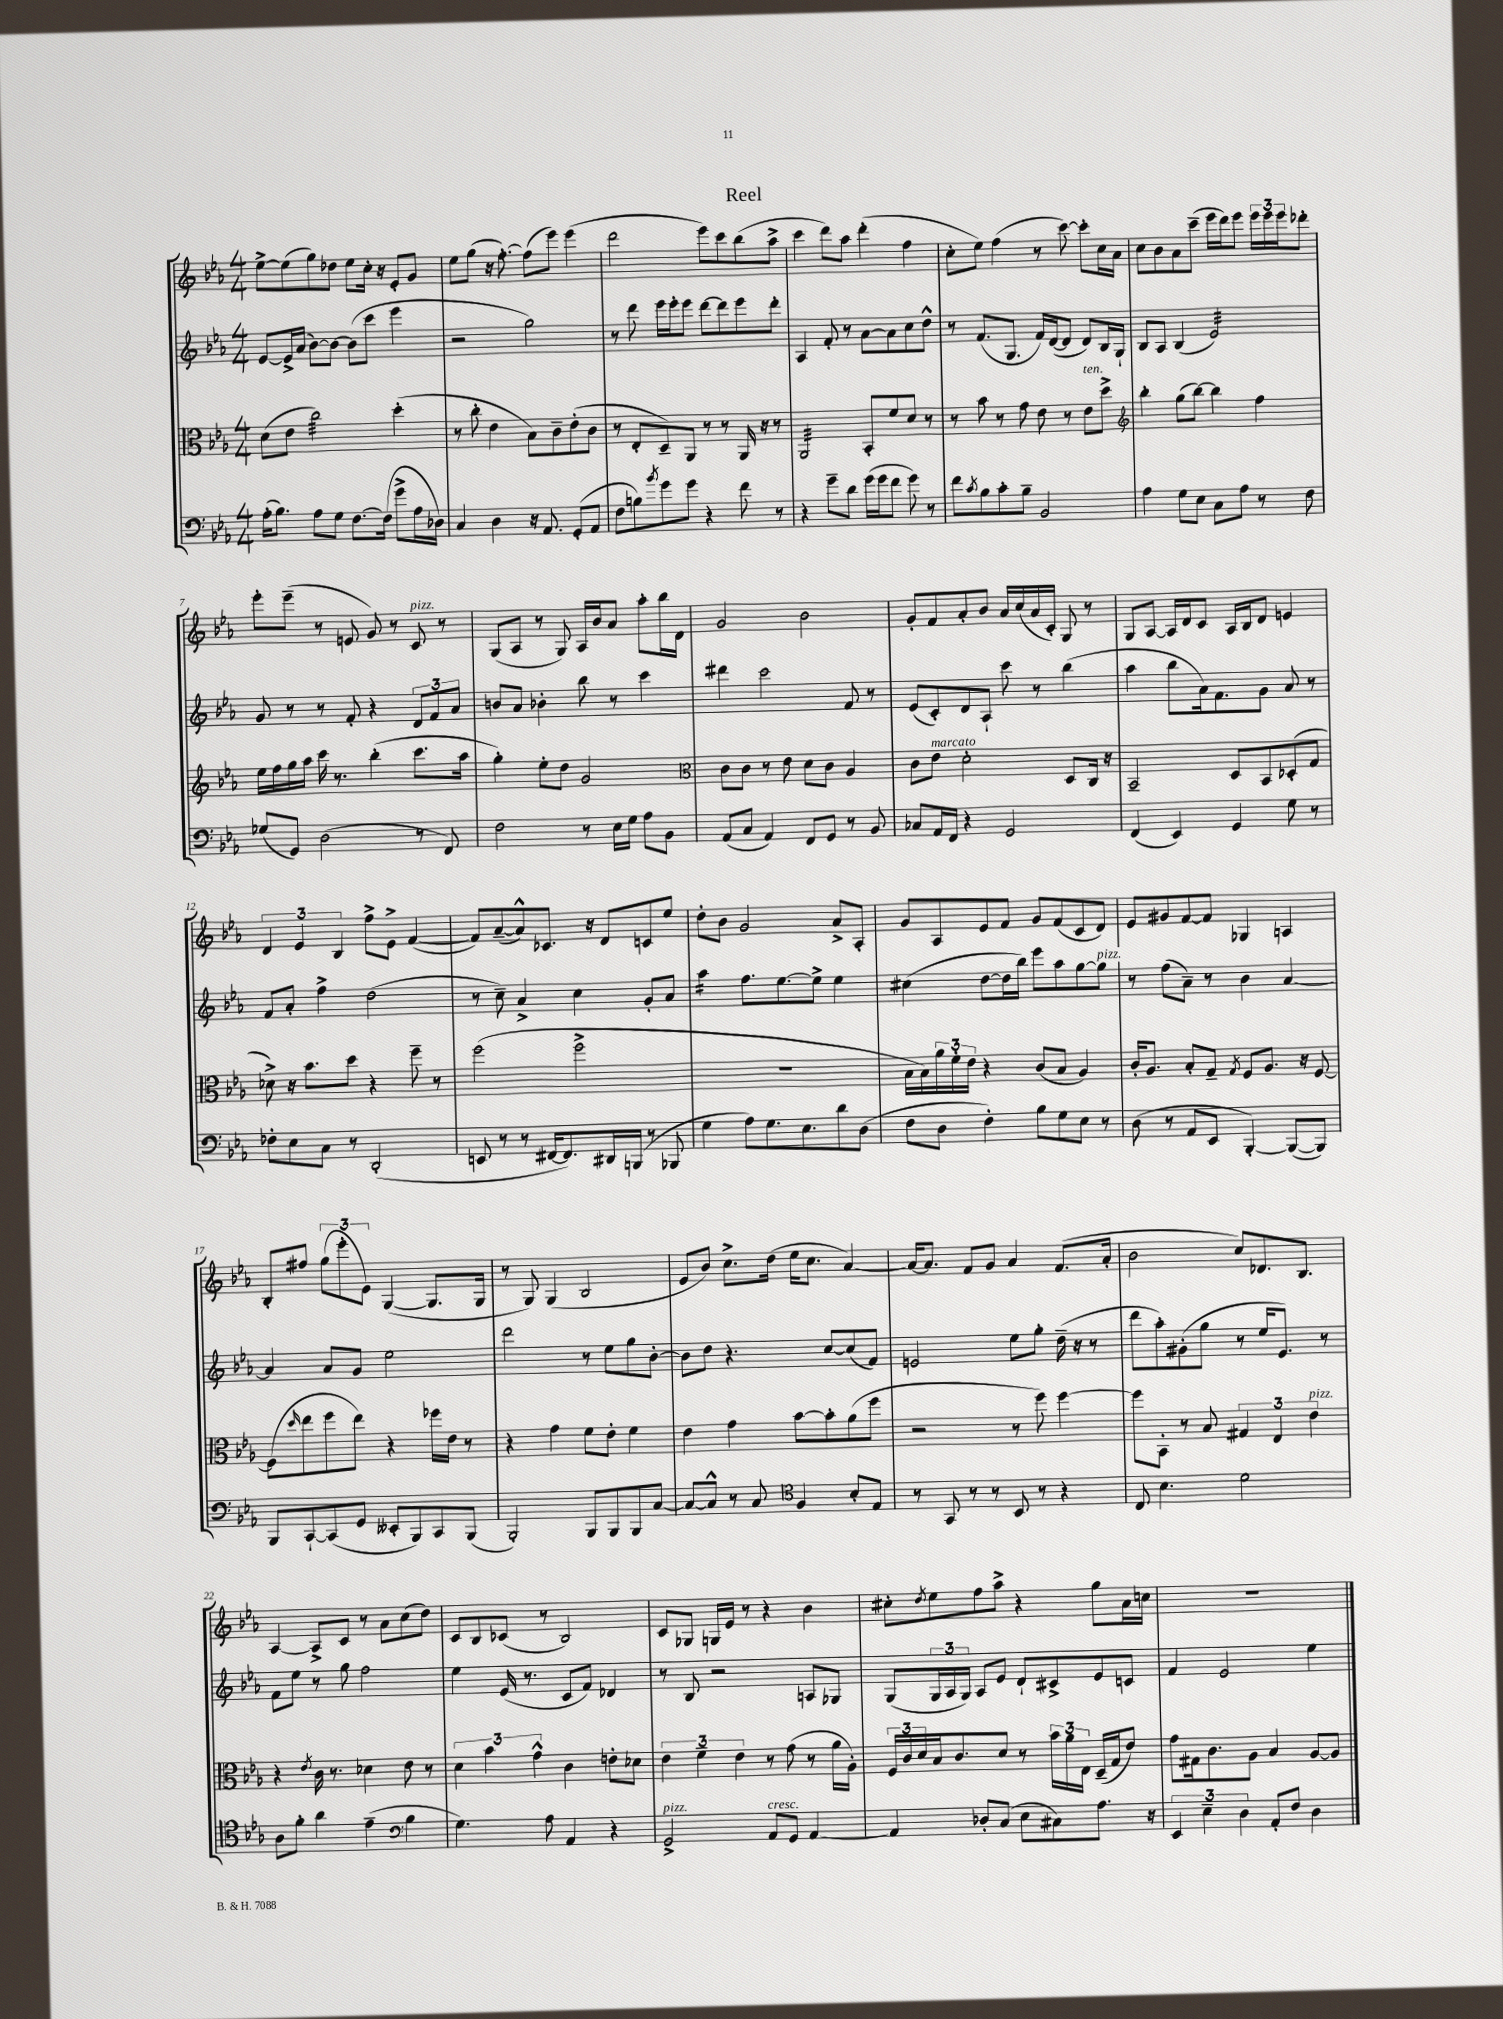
\header { title = "Reel" }
<<
\new StaffGroup <<
\new Staff = "s0" {
    \clef treble \key ees \major \numericTimeSignature \time 4/4
    ees''8~-> ees''8( g''8) des''8 ees''8 c''16-. r16 ees'8-. g'8 |
    ees''8 g''8( r16 f''8.~-.) f''8( ees'''8) ees'''4( |
    d'''2 ees'''8) c'''8 bes''8( aes''8-> |
    c'''4 d'''8) aes''8 d'''4-.( f''4 |
    c''8-. ees''8) f''4( r8 c'''8~) c'''8-. c''16 aes'16 |
    c''8 bes'8 aes'8 c'''8--( ees'''16 d'''16) ees'''8 \tuplet 3/2 { ees'''16 ees'''16 ees'''16 } des'''8-. |
    ees'''8-. ees'''8--( r8 e'8 g'8) r8 c'8^\markup { \italic "pizz." } r8 |
    g8( aes8 r8 g8) aes16 bes'16 aes'8 aes''8-. bes''16 d'16 |
    g'2 bes'2 |
    g'8-. f'8 aes'8-. bes'8 aes'16 c''16( aes'16 c'16-.) g8 r8 |
    g8 aes8~ aes16 d'16 c'8 aes16 bes16 d'8 e'4 |
    \tuplet 3/2 { d'4 ees'4 bes4 } f''8-> ees'8-> f'4~( |
    f'8) aes'8~--( aes'8-^) ces'8. r16 d'8 c'8 ees''8 |
    d''8-. bes'8 g'2 aes'8-> aes8-. |
    g'8 aes8 ees'8 f'8 g'8 f'8( c'8 d'8) |
    ees'8 gis'8 f'8~ f'8 ges4 a4 |
    bes8-. fis''8 \tuplet 3/2 { g''8( ees'''8-. ees'8) } g4~( g8. g16 |
    r8 g8) g4( bes2 |
    ees'8 bes'8) c''8.-> d''16( ees''16 c''8. aes'4~) |
    aes'16~ aes'8. f'8 g'8 aes'4 f'8.( aes'16-. |
    bes'2 c''8) des'8. bes8. |
    aes4~ aes8-> c'8 r8 aes'8 c''8( d''8) |
    c'8 bes8 ces'8( r8 bes2) |
    c'8 ges8 g16 ees'16 r8 r4 bes'4 |
    cis''8-. \acciaccatura { d''8 } ees''8 f''8 aes''8-> r4 g''8 aes'16 c''16 |
    R1 \bar "|." |
}
\new Staff = "s1" {
    \clef treble \key ees \major \numericTimeSignature \time 4/4
    ees'8~ ees'16-> aes'16( bes'8~) bes'8~ bes'8( c'''8 ees'''4 |
    r2 g''2) |
    r8 d'''8 ees'''16 ees'''16-. ees'''8 d'''8~ d'''8 ees'''8 d'''8-. |
    aes4 f'8-. r8 aes'8~ aes'8 c''8 d''8-^ |
    r8 f'8.( g8. f'16) d'16~( d'8 d'8) bes16 g16-! |
    bes8 aes8 bes4( ees'2:32) |
    g'8 r8 r8 f'8-. r4 \tuplet 3/2 { d'8 f'8 aes'8 } |
    b'8 aes'8 bes'4-. bes''8 r8 c'''4 |
    dis'''4 c'''2 f'8 r8 |
    ees'8( c'8-.) d'8 aes8-! c'''8 r8 bes''4( |
    aes''4 bes''8 aes'16) f'8. g'8 aes'8 r8 |
    f'8 aes'8-. f''4-> d''2( |
    r8 c''8--) aes'4-> c''4 g'8-. aes'8 |
    aes''4:16 f''8. ees''8.~ ees''8-> ees''4 |
    cis''4( d''8~ d''16 bes''16) ees'''8 aes''8 g''8~ g''8^\markup { \italic "pizz." } |
    r8 f''8( aes'8--) r8 bes'4 aes'4~ |
    aes'4 aes'8 g'8 ees''2 |
    d'''2 r8 ees''8 g''8 bes'8~-. |
    bes'8 d''8 r4. c''8~ c''8( f'8) |
    e'2 ees''8 g''8-. d''16--( r16 r8 |
    d'''8 aes''8-.) gis'8-.( g''8 r8 ees''16 ees'8.) r8 |
    f'8 ees''8 r8 g''8 f''2 |
    ees''4 ees'16( r8. c'8 f'8) des'4 |
    r8 bes8 r2 a8 ges8 |
    g8( \tuplet 3/2 { g16 aes16 g16) } aes8 ees'8 d'8-! cis'8-> ees'8 c'8 |
    f'4 ees'2 ees''4 \bar "|." |
}
\new Staff = "s2" {
    \clef alto \key ees \major \numericTimeSignature \time 4/4
    d'8( ees'8 c''2:32) d''4-.( |
    r8 c''8-. ees'4 bes8) c'8-- ees'8-.( c'8 |
    r8 ees8-. d8--) aes,8 r8 r8 aes,16 r16 r8 |
    aes,2:32 bes,8-. f'8 d'8 r8 |
    r8 bes'8 r8 g'8 ees'8 r8 ees'8^\markup { \italic "ten." } d''8-> |
    \clef treble bes''4-. g''8( bes''8~) bes''4 f''4 |
    ees''16 f''16 g''16 aes''16 c'''16 r8. bes''4-.( c'''8. aes''16 |
    g''4-.) ees''8-. d''8 g'2 |
    \clef alto c'8 c'8 r8 ees'8 d'8 c'8 aes4 |
    c'8 ees'8^\markup { \italic "marcato" } d'2-. d8 c16 r16 |
    bes,2-- d8 bes,8 des8-.( g8 |
    des'8->) r16 bes'8. d''8 r4 f''8-- r8 |
    f''2( f''2-> |
    r1 |
    bes16 bes16) \tuplet 3/2 { aes'16 f'16-. ees'16 } r4 c'8( bes8 aes4) |
    c'16-. aes8. bes8-. g8-- \acciaccatura { g8 } f8 aes8. r16 f8~ |
    f8( \grace { d''16 } ees''8 f''8 ees''8) r4 fes''16 ees'16 r8 |
    r4 g'4 f'8 ees'8-. f'4 |
    ees'4 g'4 bes'8~ bes'8-. aes'8( f''8 |
    r2 r8 f''8) f''4~ |
    f''8 bes,8-. r8 bes8 \tuplet 3/2 { gis4 ees4 ees'4^\markup { \italic "pizz." } } |
    r4 \acciaccatura { ees'8 } c'16 r8. des'4 ees'8 r8 |
    \tuplet 3/2 { d'4 bes'4 g'4-^ } c'4 e'8-. des'8 |
    \tuplet 3/2 { ees'4 f'4-- ees'4 } r8 g'8( r8 aes'16 aes16-.) |
    \tuplet 3/2 { f16 c'16 d'16 } bes16 c'8. d'8 r8 \tuplet 3/2 { bes'16 aes'16 ees16 } d16--( g16 ees'8) |
    g'8 gis16 c'8. aes8 bes4 aes8~ aes8 \bar "|." |
}
\new Staff = "s3" {
    \clef bass \key ees \major \numericTimeSignature \time 4/4
    aes16-.( bes8.) aes8 g8 f8.~ f16( g'8-> aes16 des16) |
    c4 d4 r16 aes,8. g,8-.( aes,8 |
    f8 b8) \acciaccatura { bes'8 } g'8 g'8 r4 f'8 r8 |
    r4 g'8-- d'8 g'16( g'16 f'8 g'8) r8 |
    f'8 \acciaccatura { c'8 } bes8 c'8-. bes8-- bes,2 |
    aes4 g8 ees8 c8 aes8 r8 f8 |
    ges8( g,8) d2( r8 f,8) |
    f2 r8 ees16 g16 aes8 bes,8 |
    aes,8( c8 aes,4) f,8 g,8 r8 bes,8 |
    ces8 aes,16 f,16 r4 g,2 |
    f,4( ees,4) g,4 g8 r8 |
    fes8-. ees8 c8 r8 d,2-.( |
    e,8 r8 r8 fis,16~ fis,8.) dis,16 b,,16( r8 bes,,8 |
    g4 aes8) g8. ees8. d'8 d8( |
    f8 d8 f4-.) bes8 g8 ees8 r8 |
    d8( r8 aes,8 ees,8 bes,,4~-.) bes,,8~( bes,,8) |
    bes,,8 c,8~-! c,8( g,8 eeses,8-. bes,,8) c,8 bes,,8( |
    bes,,2-.) bes,,8 bes,,8 bes,,8 c8~ |
    c8~ c8-^ r8 c8 \clef tenor f4 bes8-. ees8 |
    r8 g,8 r8 r8 bes,8 r8 r4 |
    c8 bes4. d'2 |
    aes8 f'8-. aes'4 ees'4--( \clef bass bes4 |
    g4.) aes8 aes,4 r4 |
    g,2->^\markup { \italic "pizz." } aes,8^\markup { \italic "cresc." } g,8 aes,4~ |
    aes,4 des8-. c8( ees8 cis8) aes8. r16 |
    \tuplet 3/2 { ees,4 ees4-- d4 } aes,8-. f8 d4 \bar "|." |
}
>>
>>
